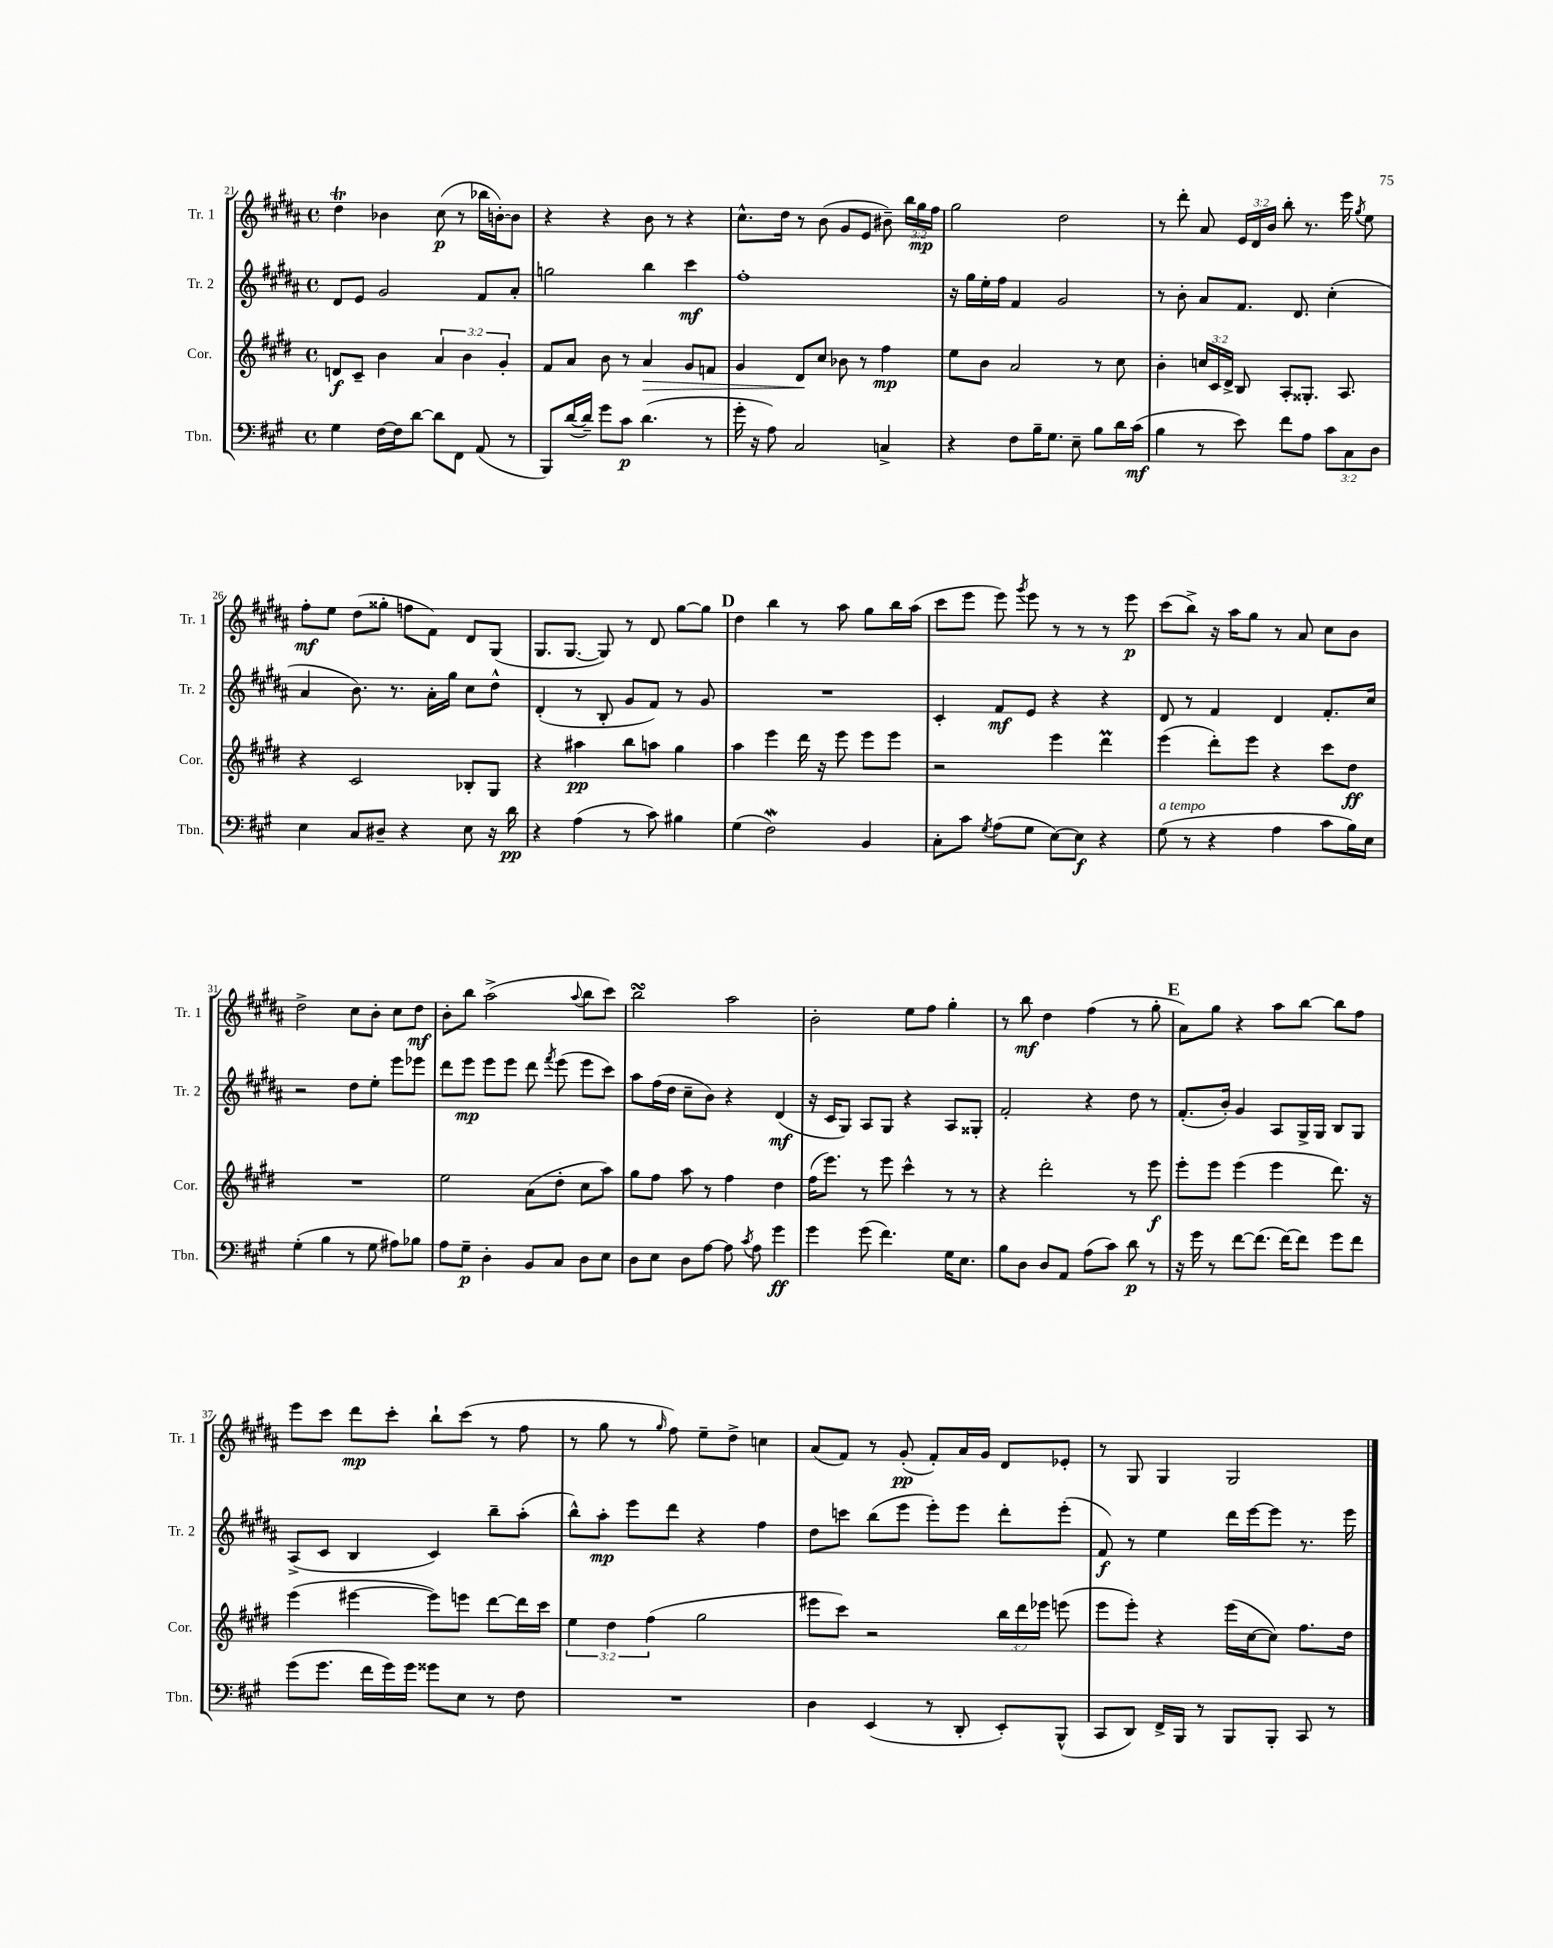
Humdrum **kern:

**kern	**kern	**kern	**kern
*staff4	*staff3	*staff2	*staff1
*clefF4	*clefG2	*clefG2	*clefG2
*k[f#c#g#]	*k[f#c#g#d#]	*k[f#c#g#d#a#]	*k[f#c#g#d#a#]
*M4/4	*M4/4	*M4/4	*M4/4
*met(c)	*met(c)	*met(c)	*met(c)
4G#\	8d/L	8d#/L	4dd#\
.	8c#~/J	8e/J	.
[16F#\LL	4b\	2g#/	4b-\
16F#\]J	.	.	.
[8d\J	.	.	.
8d\]L	6a/	.	(8cc#\
8FF#\J	.	.	8r
.	6b\	.	.
(8AA/	.	8f#/L	16bb-\LL
.	.	.	[16b'\J)
.	6g#'/	.	.
8r	.	8a#'/J	8b\]J
=	=	=	=
8BBB/L)	8f#/L	2gg\	4r
([16d/L	8a/J	.	.
16d~/]JJ)	.	.	.
8g#\L	8b\	.	4r
8c#\J	8r	.	.
(4.d\	4a/	4bb\	8b\
.	.	.	8r
.	8g#/L	4ccc#\	4r
8r	8f/J	.	.
=	=	=	=
16g#'\	4g#/	1ff#'	8.cc#^^\L
16r	.	.	.
8A\)	.	.	.
.	.	.	16dd#\Jk
2C#/	8d#/L	.	8r
.	8cc#/J	.	(8b\
.	8b-\	.	8g#/L
.	8r	.	8e/J
4C^/	4ff#\	.	8b#~\)
.	.	.	24bb\LL
.	.	.	24gg#\
.	.	.	24ff#\JJ
=	=	=	=
4r	8ee\L	16r	2gg#\
.	.	16gg#\LL	.
.	8b\J	16ee'\	.
.	.	16ff#\JJ	.
8F#\L	2a/	4f#/	.
16B~\K	.	.	.
8.G#\J	.	.	.
.	.	2g#/	2dd#\
8E~\	.	.	.
8B\L	8r	.	.
16d\L	8cc#\	.	.
(16c#\JJ	.	.	.
=	=	=	=
4B\	4b'\	8r	8r
.	.	8b'\	8ddd#'\
8r	24cc/LL	8a#/L	8a#/
.	24c#/	.	.
.	24d#^/JJ	.	.
8e\)	8B/	8.f#/J	24e/LL
.	.	.	24d#/
.	.	.	24b/JJ
8f#\L	8A'/L	.	8bb'\
.	.	8.d#/	.
8A\J	8.G##'/J	.	8.r
12c#\L	.	(4cc#'\	.
.	8.A/	.	16eee\
12C#\	.	.	.
.	.	.	8qgg#/
.	.	.	8ee\
12D\J	.	.	.
=	=	=	=
4E\	4r	4a#/	8ff#'\L
.	.	.	8ee\J
8C#/L	2c#/	8.b\)	(8dd#\L
8D#~/J	.	.	8gg##'\J
.	.	8.r	.
4r	.	.	8ff\L
.	.	16a#'\LL	8f#\J)
.	.	16gg#\JJ	.
8E\	8B-'/L	8cc#\L	8d#/L
16r	8G#/J	8dd#^^\J	(8G#/J
16d\	.	.	.
=	=	=	=
4r	4r	(4d#'/	8.G#/L
.	.	.	[8.G#/J
(4A\	4aa#\	8r	.
.	.	8B'/	8G#/])
8r	8bb\L	8g#/L	8r
8c#\)	8aa\J	8f#/J)	8d#/
4B#\	4gg#\	8r	[8gg#\L
.	.	8g#/	8gg#\]J
=	=	=	=
(4G#\	4aa\	1r	4dd#\
2F#\)	4eee\	.	4bb\
.	16ddd#\	.	8r
.	16r	.	.
.	8eee\	.	8aa#\
4BB/	8eee\L	.	8gg#\L
.	8eee\J	.	16bb\L
.	.	.	(16aa#\JJ
=	=	=	=
8C#'\L	2r	4c#'/	8ccc#\L
8c#\J	.	.	8eee\J
8qG#/	.	.	.
(8A\L	.	8f#/L	8eee\)
.	.	.	8qggg#/
8G#\J	.	8e/J	8eee\
[8E\L)	4eee\	4r	8r
8E\]J	.	.	8r
4r	4ddd#\	4r	8r
.	.	.	8eee\
=	=	=	=
(8G#\	(4eee\	8d#/	(8ccc#\L
8r	.	8r	8bb^\J)
4r	8ddd#'\L)	4f#/	16r
.	.	.	16aa#\LK
.	8eee\J	.	8gg#\J
4A\	4r	4d#/	8r
.	.	.	8a#/
8c#\L	8ccc#\L	8.f#'/L	8cc#\L
16B\L)	8dd#\J	.	8b\J
16E\JJ	.	16cc#/Jk	.
=	=	=	=
(4G#'\	1r	2r	2dd#^\
4B\	.	.	.
8r	.	8dd#\L	8cc#\L
8G#\	.	8ee'\J	8b'\J
8A#\L)	.	8eee\L	8cc#\L
8B-\J	.	8eee-\J	8dd#\J
=	=	=	=
8A\L	2ee\	8ddd#\L	8b'\L
8G#~\J	.	8eee\J	8bb\J
4D'\	.	8eee\L	(2aa#^\
.	.	8eee\J	.
8BB/L	(8a\L	8ddd#\	.
.	.	8qfff#/	.
8C#/J	8dd#'\J	(8eee\	.
.	.	.	8qqaa#/
8D\L	8cc#\L	8eee\L	8bb\L
8E\J	8aa\J)	8ccc#\J)	8ccc#\J)
=	=	=	=
8D\L	8gg#\L	8aa#\L	2bb\
8E\J	8ff#\J	(16ff#\L	.
.	.	16dd#\JJ	.
8D\L	8aa\	8cc#~\L	.
[8A\J	8r	8b\J)	.
8A\]	4ff#\	4r	2aa#\
8qc#/	.	.	.
8A\	.	.	.
4g#\	4dd#\	(4d#/	.
=	=	=	=
4g#\	(16ff#\LK	16r	2b'\
.	8.eee\J)	16c#/LK	.
.	.	8G#/J)	.
(8g#\	8r	8A#/L	.
4.f#\)	8eee\	8G#/J	.
.	4ccc#^^\	4r	8ee\L
.	.	.	8ff#\J
16G#\LK	8r	8A#/L	4gg#'\
8.E\J	.	.	.
.	8r	8G##'/J	.
=	=	=	=
8B\L	4r	2f#'/	8r
8D\J	.	.	8bb\
8D/L	2ddd#'\	.	4dd#\
8AA/J	.	.	.
(8A\L	.	4r	(4ff#\
8c#\J)	.	.	.
8d\	8r	8dd#\	8r
8r	8eee\	8r	8gg#'\
=	=	=	=
16r	8eee'\L	(8.f#'/L	8a#\L)
16g#\	.	.	.
8r	8eee\J	.	8gg#\J
.	.	16b'/Jk)	.
[8f#\L	(4eee\	4g#/	4r
(8.f#\]J	.	.	.
.	4eee\	8A#/L	8aa#\L
[16f#\LK)	.	.	.
8f#\]J	.	16G#^/L	[8bb\J
.	.	16G#/JJ	.
8g#\L	8.ddd#\)	8B/L	8bb\]L
8f#\J	.	8G#/J	8ff#\J
.	16r	.	.
=	=	=	=
(8g#\L	(4eee\	(8A#^/L	8eee\L
8.g#\J	.	8c#/J	8ccc#\J
.	[4eee#\	4B/	8ddd#\L
16f#\LL	.	.	.
16g#\)	.	.	8ccc#'\J
16g#\JJ	.	.	.
8g##\L	8eee#\]L)	4c#/)	8bb`\L
8E\J	8eee\J	.	(8ccc#\J
8r	[8ddd#\L	8bb~\L	8r
8F#\	16ddd#\]L	(8aa#'\J	8ff#\
.	16ccc#\JJ	.	.
=	=	=	=
1r	6ee\	8bb^^\L)	8r
.	.	8aa#'\J	8gg#\
.	6dd#\	.	.
.	.	8eee\L	8r
.	(6ff#\	.	.
.	.	.	16qqgg#/
.	.	8ddd#\J	8ff#\)
.	2gg#\	4r	8ee~\L
.	.	.	8dd#^\J
.	.	4ff#\	4cc\
=	=	=	=
4D\	8eee#\L	8dd#\L	(8a#/L
.	8ccc#\J)	8ccc\J	8f#/J)
(4EE/	2r	(8bb\L	8r
.	.	8eee\J	(8g#'/
8r	.	8eee'\L)	8f#'/L)
8DD'/	.	8eee\J	16a#/L
.	.	.	16g#/JJ
8EE'/L)	24bb\LL	8ddd#'\L	8d#/L
.	24ddd#\	.	.
.	24eee-\JJ	.	.
(8BBB^^/J	(8eee\	(8eee'\J	8e-'/J
=	=	=	=
8CC#/L	8eee\L	8f#/)	8r
8DD/J)	8eee'\J)	8r	8G#/
16FF#^/LL	4r	4ee\	4G#/
16BBB/JJ	.	.	.
8r	.	.	.
8BBB/L	(16eee\LL	16ddd#\LL	2G#/
.	[16cc#\J	[16eee\J	.
8BBB'/J	8cc#\]J)	8eee\]J	.
8CC#/	8.ff#\L	8.r	.
8r	.	.	.
.	16dd#\Jk	16eee\	.
==	==	==	==
*-	*-	*-	*-
